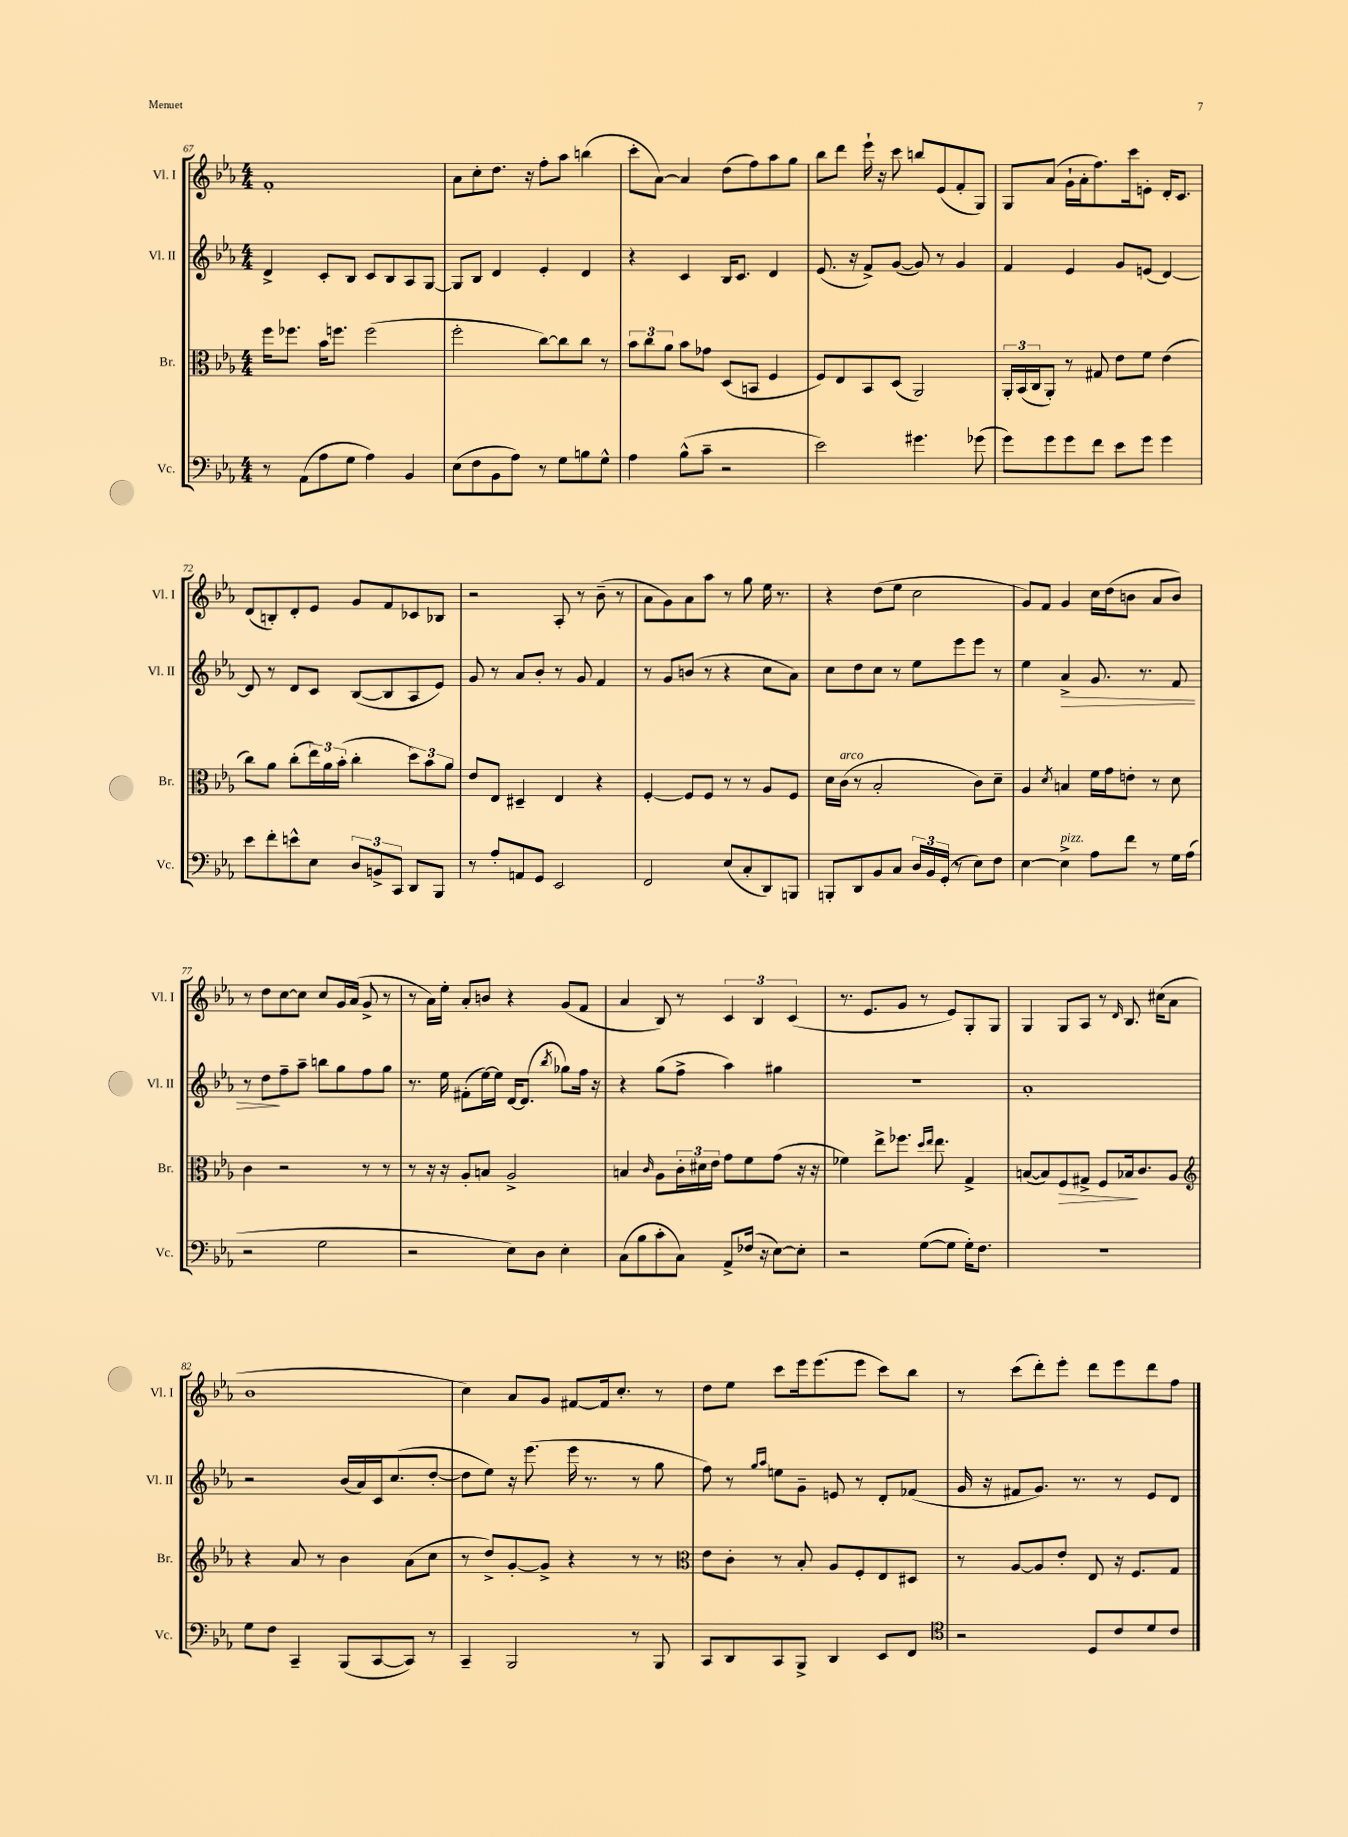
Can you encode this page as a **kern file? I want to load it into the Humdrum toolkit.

**kern	**kern	**kern	**kern
*staff4	*staff3	*staff2	*staff1
*clefF4	*clefC3	*clefG2	*clefG2
*k[b-e-a-]	*k[b-e-a-]	*k[b-e-a-]	*k[b-e-a-]
*M4/4	*M4/4	*M4/4	*M4/4
8r	16ff	4d^	1f'
.	8.ff-	.	.
(8AA-	.	.	.
8A-	16b-	8c'	.
.	8.ff	.	.
8G	.	8B-	.
4A-)	(2ff	8c	.
.	.	8B-	.
4BB-	.	8A-	.
.	.	[8G	.
=	=	=	=
(8E-	2ff'	8G]	8a-
8F	.	8B-	8cc'
8BB-	.	4d	8.dd
8A-)	.	.	.
.	.	.	16r
8r	[8cc)	4e-'	8ff'
8G	8cc]	.	8aa-
8B	8cc	4d	(4bb
8G^^	8r	.	.
=	=	=	=
4A-	12b-	4r	8ccc'
.	12cc	.	.
.	.	.	[8a-)
.	12a-	.	.
(8B-^^	8b-	4c	4a-]
8c~	8g-	.	.
2r	(8D	16B-	(8dd
.	.	8.c	.
.	8BB	.	8ff)
.	4F	4d	8aa-
.	.	.	8gg
=	=	=	=
2e-)	8F)	(8.e-	8bb-
.	8E-	.	8ddd
.	.	16r	.
.	8BB-	8f^)	16eee-`
.	.	.	16r
.	(8D	([8g	8ccc
4.g#	2AA-)	8g])	8bb
.	.	8r	(8e-
.	.	4g	8f'
(8g-	.	.	8G)
=	=	=	=
8g)	24AA-'	4f	8G
.	(24BB-	.	.
.	24C	.	.
8g	8AA-')	.	(8a-
8g	8r	4e-	16g`
.	.	.	16a-'
8f	8G#	.	8.ff)
8e-	8e-	8g	.
.	.	.	16ccc
8g	8f	(8e	8e'
4g	(4e-	[4d)	16d'
.	.	.	8.c
=	=	=	=
8e-	8cc)	8d]	(8d
8f'	8a-	8r	8B')
8e^^	(8cc'	8d	8d'
8E-	24ee-)	8c	8e-
.	24a-	.	.
.	(24b-'	.	.
12D	4cc'	([8B-	8g
12BB^	.	.	.
.	.	8B-]	8f
12CC	.	.	.
8DD	12dd)	8A-	8c-
.	12b-	.	.
8BBB-	.	8e-)	8B-
.	12a-	.	.
=	=	=	=
8r	8e-	8g	2r
8A-'	8E-	8r	.
8AA	4D#~	8a-	.
8GG	.	8b-'	.
2EE-	4E-	8r	8A-'
.	.	8g	8r
.	4r	4f	(8b-~
.	.	.	8r
=	=	=	=
2FF	[4F'	8r	8a-
.	.	8g	8g)
.	8F]	(8b	8a-
.	8F	8r	8aa-
(8E-	8r	4r	8r
8C'	8r	.	8gg
8DD)	8A-	8cc	16ee-
.	.	.	8.r
8BBB	8F	8a-)	.
=	=	=	=
8BBB'	16d	8cc	4r
.	(16c	.	.
8DD	8r	8dd	.
8BB-	2B-'	8cc	(8dd
8C	.	8r	8ee-
24D	.	8ee-	2cc
24BB-	.	.	.
(24GG'	.	.	.
8r	.	8eee-	.
8E-)	8c)	8eee-	.
8F	8d~	8r	.
=	=	=	=
[4E-	4A-	4ee-	8g)
.	.	.	8f
.	8qd	.	.
4E-^]	4B	4a-^	4g
8A-	16f	8.g	16cc
.	16g	.	(16dd
8f	8e'	.	8b
.	.	8.r	.
8r	8r	.	8a-
16G	8d	8f	8b)
(16A-	.	.	.
=	=	=	=
2r	4c	8r	8r
.	.	8dd	8dd
.	2r	8ff~	[8cc
.	.	8aa-~	8cc]
2G	.	8bb	8cc
.	.	8gg	16g
.	.	.	(16a-
.	8r	8ff	8g^
.	8r	8gg	8r
=	=	=	=
2r	8r	8.r	8r
.	16r	.	16a-)
.	16r	16ee-	16ee-'
.	8A-'	(8f#'	8a-'
.	8B	[16ee-)	8b
.	.	16ee-]	.
8E-)	2A-^	[16d	4r
.	.	(8.d]	.
8D	.	.	.
.	.	8qbb-	.
4E-'	.	8gg-)	(8g
.	.	16ff	8f
.	.	16r	.
=	=	=	=
(8C	4B	4r	4a-
8B-	.	.	.
.	16qqc	.	.
8c'	8A-	(8gg	8B-)
8C)	24c'	8ff^	8r
.	24d#	.	.
.	24e-	.	.
8AA-^	8g	4aa-)	6c
(16F-	8f	.	.
.	.	.	6B-
16r	.	.	.
[8E-)	(8g	4gg#	.
.	.	.	(6c
8E-']	16r	.	.
.	16r	.	.
=	=	=	=
2r	4f-)	1r	8.r
.	.	.	8.e-
.	8ee-^	.	.
.	8.ff-	.	8g
([8G	.	.	8r
.	16qqdd	.	.
.	16qqee-	.	.
.	8.ee-	.	.
8G]	.	.	8e-)
16G')	4G^	.	8G'
8.F	.	.	.
.	.	.	8G
=	=	=	=
1r	([8B	1a-'	4G
.	8B])	.	.
.	8F	.	8G
.	8G#^	.	8A-
.	8F	.	8r
.	.	.	16qqd
.	16B-	.	8.B-
.	8.c	.	.
.	.	.	(16cc#
.	8A-	.	8a-
=	=	=	=
*	*clefG2	*	*
8G	4r	2r	1b-
8F	.	.	.
4CC~	8a-	.	.
.	8r	.	.
(8BBB-	4b-	(16b-	.
.	.	16a-)	.
[8CC	.	16c	.
.	.	(8.cc	.
8CC])	(8a-	.	.
8r	8cc	[8dd'	.
=	=	=	=
4CC~	8r	8dd]	4cc)
.	8dd^)	8ee-)	.
2BBB-	[8g'	16r	8a-
.	.	(8.eee-	.
.	8g^]	.	8g
.	4r	16eee-	[8f#
.	.	8.r	.
.	.	.	16f#]
.	.	.	8.cc'
8r	8r	8r	.
8BBB-	8r	8gg	8r
=	=	=	=
*	*clefC3	*	*
8CC	8e-	8ff)	8dd
8DD	8c'	8r	8ee-
.	.	16qqgg	.
.	.	16qqaa-	.
8CC	8r	8ee	8ccc
8BBB-^	8B-'	8g~	16eee-
.	.	.	(8.eee-
4DD	8A-	8e	.
.	8F'	8r	8eee-
8EE-	8E-	8d'	8ccc)
8FF	8D#	(8f-	8bb-
=	=	=	=
*clefC4	*	*	*
2r	8r	16g	8r
.	.	16r	.
.	[8A-	8f#	(8ccc
.	8A-]	8.g)	8ddd')
.	8e-'	.	8eee-'
.	.	8.r	.
8D	8E-	.	8ddd
8c	16r	8r	8eee-
.	8.F	.	.
8d	.	8e-	8ddd
8c	8G	8d	8ff
==	==	==	==
*-	*-	*-	*-
